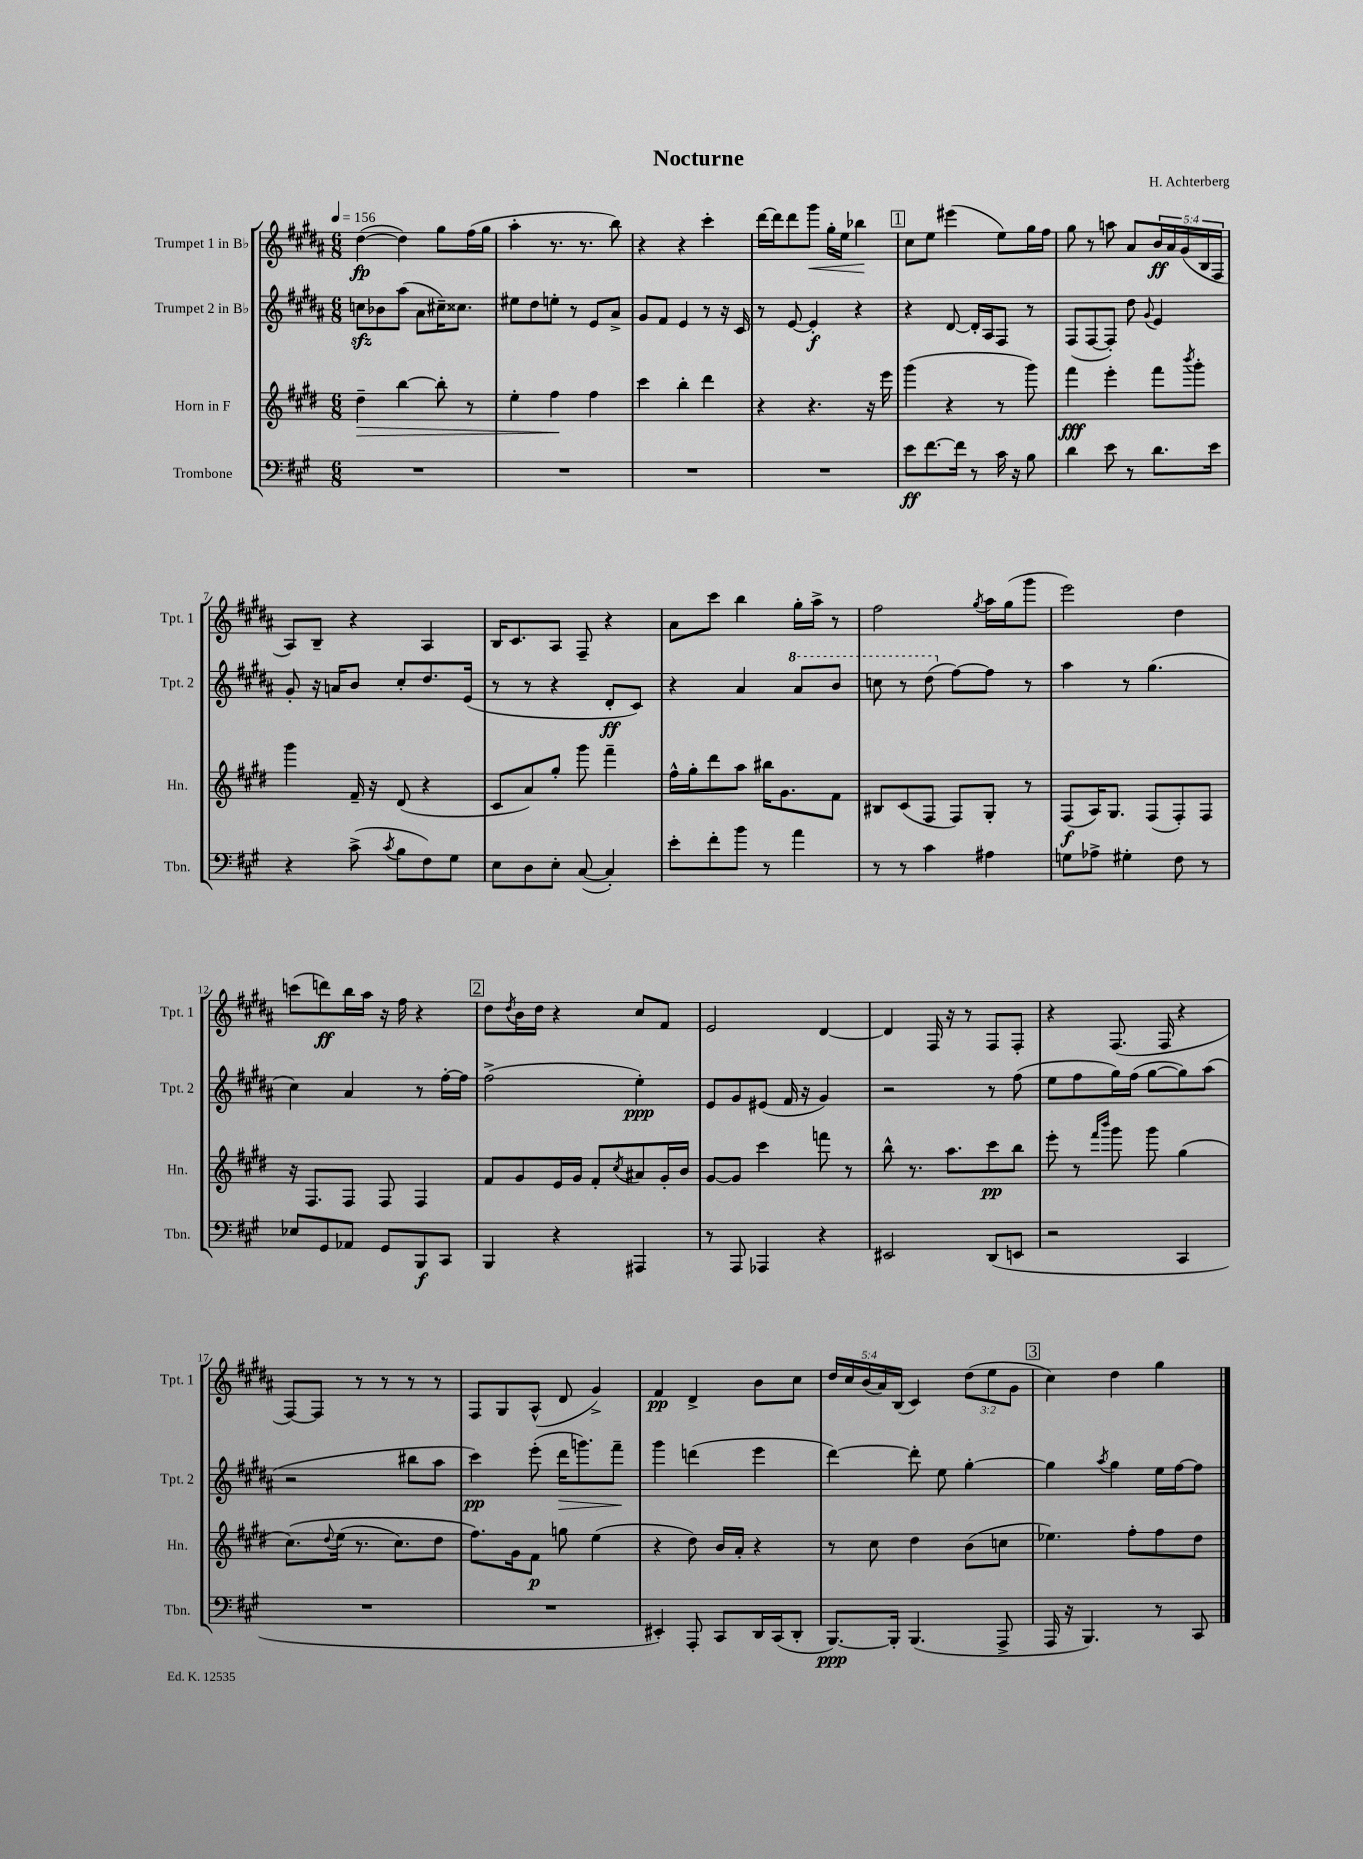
\header { title = "Nocturne" composer = "H. Achterberg" }
<<
\new StaffGroup <<
\new Staff = "s0" \with { instrumentName = "Trumpet 1 in Bb" shortInstrumentName = "Tpt. 1" } {
    \clef treble \key b \major \numericTimeSignature \time 6/8 \override Staff.TupletNumber.text = #tuplet-number::calc-fraction-text \tempo 4 = 156
    dis''4~\fp( dis''4) gis''8 fis''16( gis''16 |
    ais''4-. r8. r8. b''8) |
    r4 r4 cis'''4-. |
    dis'''16~ dis'''16 dis'''8 gis'''8\< gis''16-. e''16 bes''4\! |
    \mark \markup { \box "1" } cis''8 e''8 eis'''4( e''8) gis''16 fis''16 |
    gis''8 r8 a''8 ais'8 \tuplet 5/4 { b'16\ff ais'16 gis'16( b16 fis16 } |
    ais8) b8-- r4 ais4 |
    b16 cis'8. ais8 fis8-- r4 |
    ais'8 cis'''8 b''4 gis''16-. ais''16-> r8 |
    fis''2 \acciaccatura { gis''8 } ais''16 gis''16( gis'''8 |
    e'''2) dis''4 |
    c'''8( d'''8\ff) b''16 ais''16 r16 fis''16 r4 |
    \mark \markup { \box "2" } dis''8 \acciaccatura { dis''8 } b'16 dis''16 r4 cis''8 fis'8 |
    e'2 dis'4~ |
    dis'4 fis16 r16 r8 fis8 fis8-. |
    r4 fis8.( fis16 r4 |
    fis8~) fis8 r8 r8 r8 r8 |
    fis8 gis8 ais8-^( dis'8 gis'4->) |
    fis'4\pp dis'4-> b'8 cis''8 |
    \tuplet 5/4 { dis''16 cis''16 b'16( ais'16) b16( } cis'4) \tuplet 3/2 { dis''8( e''8 gis'8 } |
    \mark \markup { \box "3" } cis''4) dis''4 gis''4 \bar "|." |
}
\new Staff = "s1" \with { instrumentName = "Trumpet 2 in Bb" shortInstrumentName = "Tpt. 2" } {
    \clef treble \key b \major \numericTimeSignature \time 6/8
    c''8\sfz bes'8 ais''8( ais'8 cis''16--) cisis''8. |
    eis''8 dis''8 e''8-. r8 e'8 ais'8-> |
    gis'8 fis'8 e'4 r8 r16 cis'16 |
    r8 e'8~ e'4-.\f r4 |
    \mark \markup { \box "1" } r4 dis'8~ dis'16-. ais16 fis8 r8 |
    fis8( fis8~ fis8-.) dis''8 \appoggiatura { gis'8 } e'4 |
    gis'8-. r16 a'16 b'8 cis''8-. dis''8. e'16( |
    r8 r8 r4 dis'8-.\ff cis'8) |
    r4 ais'4 \ottava #1 ais''8 b''8 |
    c'''8 r8 dis'''8( \ottava #0 fis''8~) fis''8 r8 |
    ais''4 r8 gis''4.( |
    cis''4) ais'4 r8 fis''16~-. fis''16 |
    \mark \markup { \box "2" } fis''2->( e''4-.\ppp) |
    e'8 gis'8 eis'8( fis'16 r16 gis'4) |
    r2 r8 fis''8( |
    e''8 fis''8 gis''16) fis''16( gis''8~ gis''8) ais''8( |
    r2 bis''8 ais''8 |
    cis'''4\pp) e'''8-.( dis'''16\> g'''8.) fis'''8--\! |
    gis'''4 d'''4( e'''4 |
    dis'''4~) dis'''8-. e''8 gis''4~-. |
    \mark \markup { \box "3" } gis''4 \acciaccatura { ais''8 } gis''4 e''16 fis''16~ fis''8 \bar "|." |
}
\new Staff = "s2" \with { instrumentName = "Horn in F" shortInstrumentName = "Hn." } {
    \clef treble \key e \major \numericTimeSignature \time 6/8
    dis''4--\> b''4~ b''8-. r8 |
    e''4-. fis''4\! fis''4 |
    cis'''4 b''4-. dis'''4 |
    r4 r4. r16 e'''16 |
    \mark \markup { \box "1" } gis'''4( r4 r8 gis'''8) |
    fis'''4\fff e'''4-. fis'''8 \acciaccatura { b'''8 } gis'''8-. |
    gis'''4 fis'16-- r16 dis'8( r4 |
    cis'8 a'8) gis''8-. gis'''8 fis'''4-- |
    fis''16-^ gis''16-. dis'''8 a''8 bis''16 gis'8. fis'8 |
    bis8 cis'8( fis8 fis8) gis8-. r8 |
    fis8\f( a16) gis8. fis8( fis8-.) fis8 |
    r16 fis8. fis8 fis8 fis4 |
    \mark \markup { \box "2" } fis'8 gis'8 e'16 gis'16 fis'8-. \acciaccatura { cis''8 } ais'8 gis'16-. b'16 |
    gis'8~ gis'8 cis'''4 f'''8 r8 |
    b''8-^ r8. a''8. cis'''8\pp b''8 |
    e'''8-. r8 \grace { fis'''16 b'''16 } gis'''8 gis'''8 gis''4( |
    cis''8.)\( \appoggiatura { dis''8 } e''16( r8. cis''8.) dis''8 |
    fis''8.\) gis'16 fis'8\p g''8 e''4( |
    r4 dis''8) b'16 a'16-. r4 |
    r8 cis''8 dis''4 b'8( c''8 |
    \mark \markup { \box "3" } ees''4.) fis''8-. fis''8 dis''8 \bar "|." |
}
\new Staff = "s3" \with { instrumentName = "Trombone" shortInstrumentName = "Tbn." } {
    \clef bass \key a \major \numericTimeSignature \time 6/8
    R2. |
    R2. |
    R2. |
    R2. |
    \mark \markup { \box "1" } e'8\ff fis'8.~ fis'16 r8 cis'16 r16 b8 |
    d'4 e'8 r8 d'8. e'16 |
    r4 cis'8->( \acciaccatura { cis'8 } b8 fis8) gis8 |
    e8 d8 e8-. cis8~( cis4-.) |
    e'8-. fis'8-. b'8 r8 a'4 |
    r8 r8 cis'4 ais4 |
    g8 aes8-> gis4-. fis8 r8 |
    ees8 gis,8 aes,8 gis,8 b,,8\f cis,8 |
    \mark \markup { \box "2" } b,,4 r4 ais,,4 |
    r8 a,,8 aes,,4 r4 |
    eis,2 d,8( e,8 |
    r2 cis,4 |
    R2. |
    R2. |
    eis,4-.) a,,8-. cis,8 d,16 cis,16( d,8-. |
    b,,8.~\ppp) b,,16-. b,,4.( a,,8-> |
    \mark \markup { \box "3" } a,,16 r16 b,,4.) r8 cis,8 \bar "|." |
}
>>
>>
